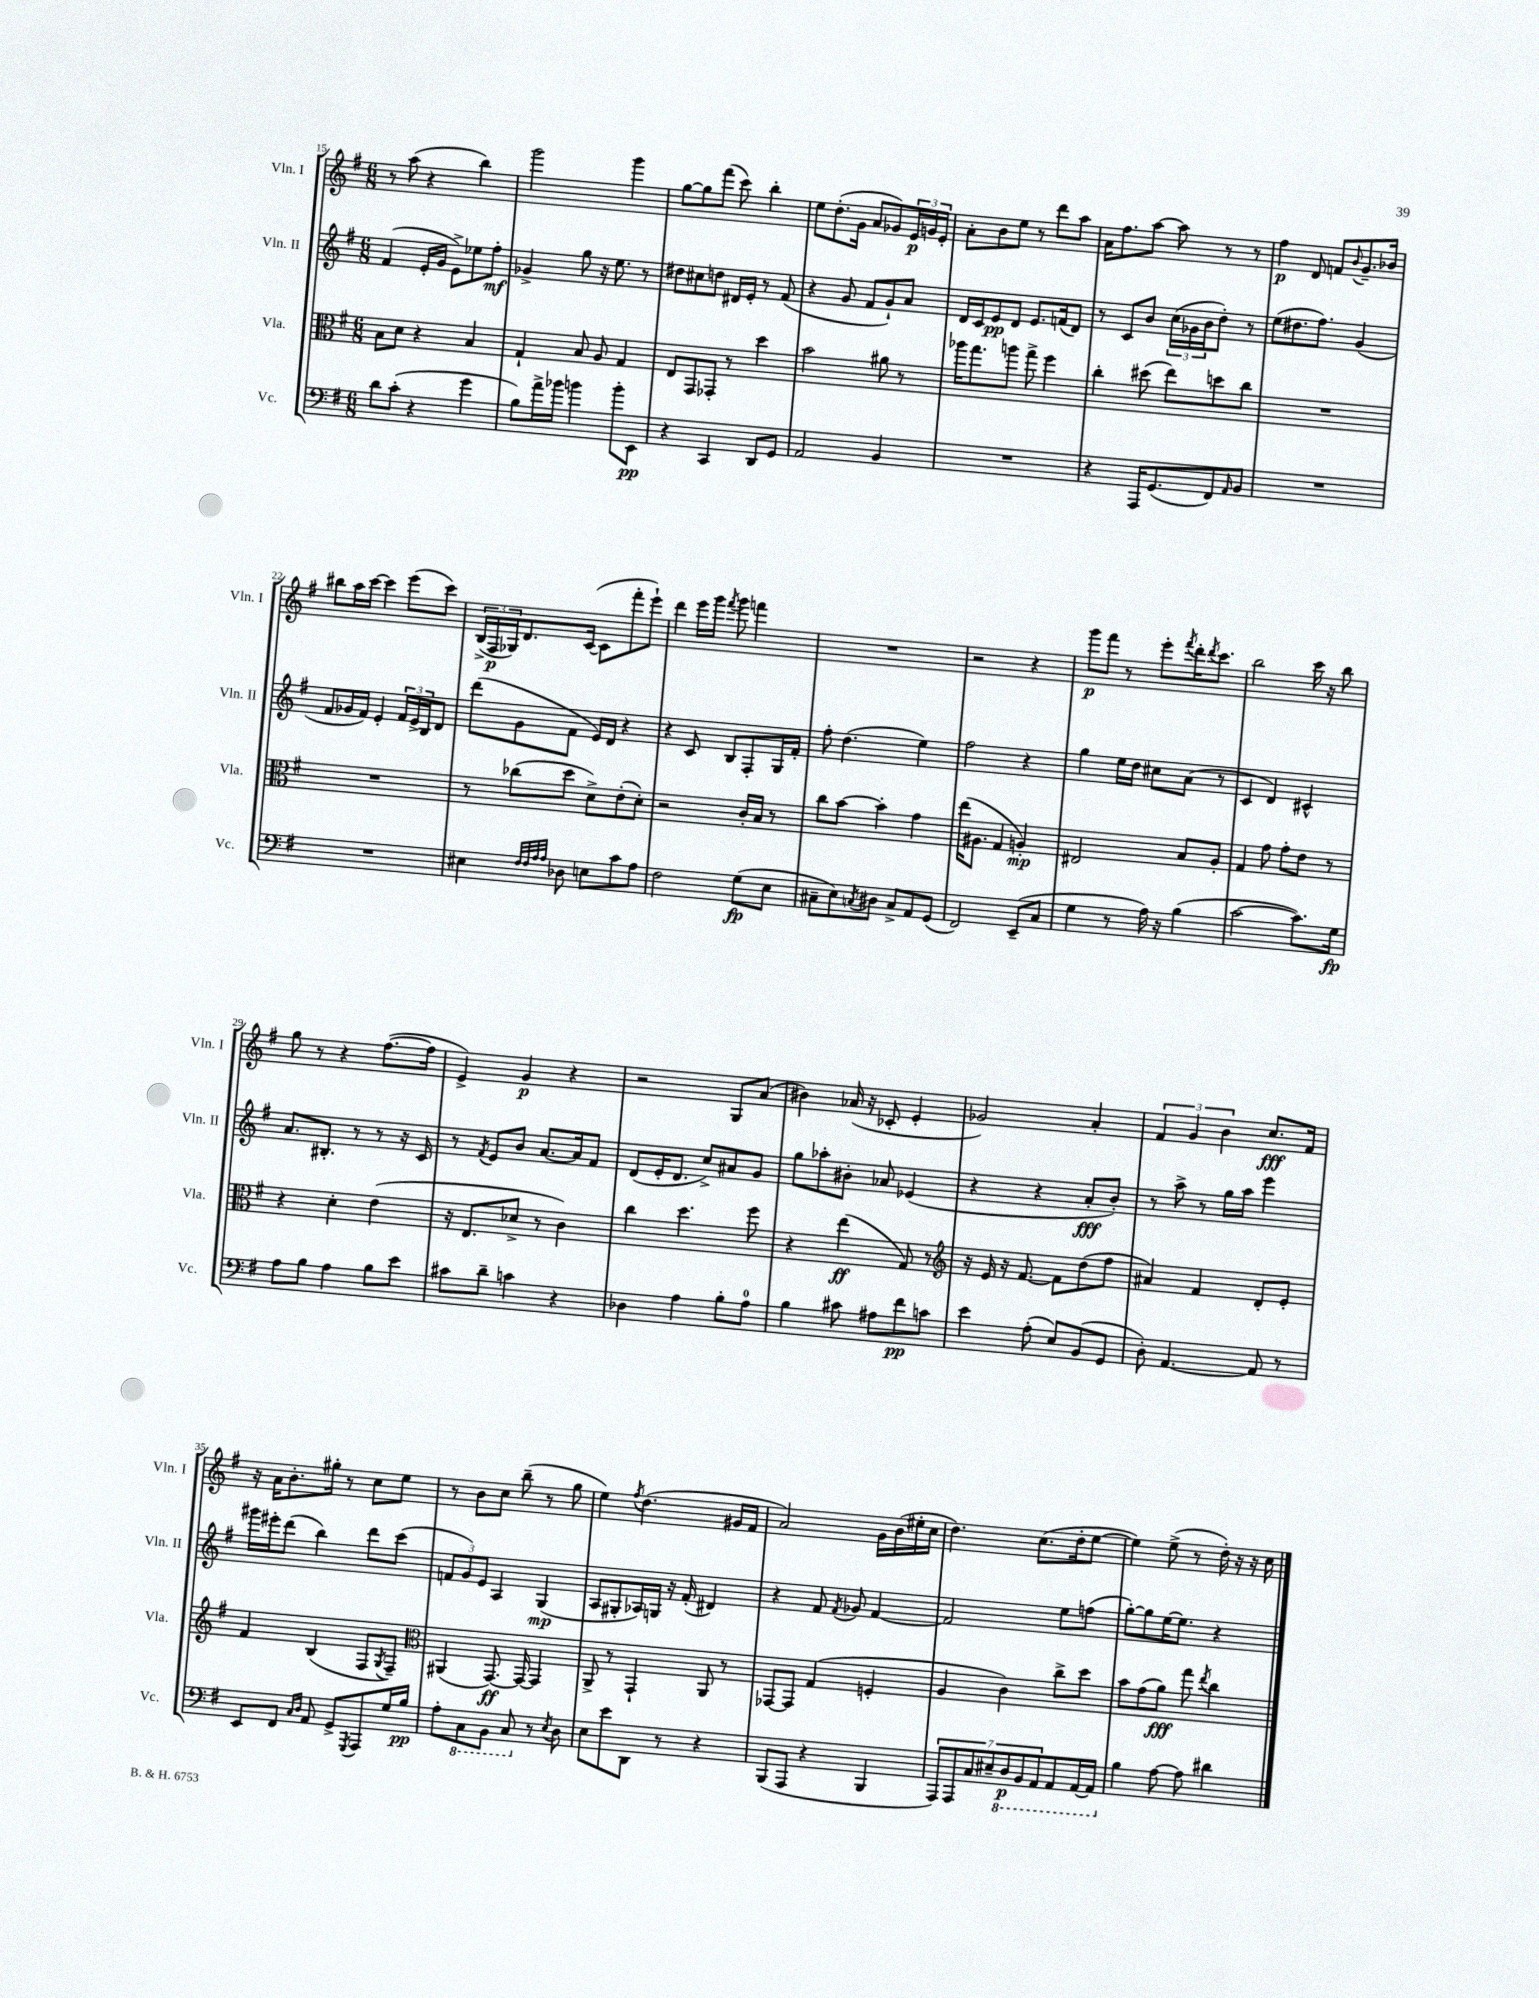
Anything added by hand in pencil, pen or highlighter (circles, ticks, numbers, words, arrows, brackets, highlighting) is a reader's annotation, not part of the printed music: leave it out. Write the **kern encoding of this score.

**kern	**kern	**kern	**kern
*staff4	*staff3	*staff2	*staff1
*clefF4	*clefC3	*clefG2	*clefG2
*k[f#]	*k[f#]	*k[f#]	*k[f#]
*M6/8	*M6/8	*M6/8	*M6/8
8d\L	8B\L	(4f#/	8r
(8c'\J	8d\J	.	(8aa\
4r	4r	16e'/LL	4r
.	.	16g/JJ	.
.	.	8e^\L)	.
4g\	4B/	8ee-\	4bb\)
.	.	8ff#'\J	.
=	=	=	=
8B\L)	4G`/	4g-^/	2ggg\
16a^\L	.	.	.
16b-\JJ	.	.	.
4b\	8B/	8gg\	.
.	8A/	16r	.
.	.	8.ee\	.
8b'\L	4G/	.	4ggg\
8EE\J	.	8r	.
=	=	=	=
4r	8E/L	8dd#\L	[8gg\L
.	8GG/	8cc#\	8gg\]
4CC/	8GG-'/J	8dd\J	(8fff#\J
.	8r	16d#/LL	8ccc\)
.	.	16e'/JJ	.
8DD/L	4dd\	8r	4bb'\
8GG/J	.	(8f#/	.
=	=	=	=
2AA/	2b\	4r	8ee\L
.	.	.	(8.dd'\
.	.	8g/	.
.	.	.	16g\Jk
.	.	8f#/L	8a/L
4BB/	8a#\	8g`/)	8g-/)
.	8r	8a/J	24e/L
.	.	.	24g/
.	.	.	24e'/JJ
=	=	=	=
2.r	16aa-\LK	16d/LL	8a'\L
.	8.gg\	16c/J	.
.	.	8e/	8b\
.	8aa\J	8d/J	8ee\J
.	8gg^\	8.e/L	8r
.	4ff#\	.	8ddd\L
.	.	(16f/k	.
.	.	8d/J)	8aa\J
=	=	=	=
4r	4cc'\	8r	16a\LK
.	.	.	8.ff#\
.	.	8c/L	.
16AAA/LK	(8dd#\	8b/J	[8aa\J
(8.GG/	.	.	.
.	8ee\L)	(24cc\LL	8aa\]
.	.	24g-\	.
.	.	24b\J	.
8FF#/)	8dd\	8dd'\J)	8r
16qqAA/	.	.	.
8BB/J	8cc\J	8r	8r
=	=	=	=
2.r	2.r	(8ee\L	4ff#\
.	.	8.dd#\	.
.	.	.	8d/
.	.	8.ff#\J)	.
.	.	.	8f/L
.	.	.	8qqb/
.	.	(4g/	8.g~/
.	.	.	16b-/Jk
=	=	=	=
2.r	2.r	8f#/L	8bb#\L
.	.	16g-/L	16aa\L
.	.	16f#/JJ)	[16ccc\JJ
.	.	4e'/	4ccc\]
.	.	24f#/LL	(8eee\L
.	.	24e^/	.
.	.	24B/J	.
.	.	8d/J	8ccc\J)
=	=	=	=
4E#\	8r	(8ddd\L	(24B^/LL
.	.	.	24F#/
.	.	.	24G-/J)
.	(8cc-\L	8g\	8.d/
32qqF#/LLL	.	.	.
32qqF#/	.	.	.
32qqA/	.	.	.
32qqA/JJJ	.	.	.
8D-\	8dd\J	8f#\J	.
.	.	.	([16c/Jk
8E\L	8d^\L)	16e/LL)	8c\]L
.	.	16d/JJ	.
8c\	(8e'\	4r	8fff#'\
8A\J	8d'\J)	.	8eee`\J)
=	=	=	=
2F#\	2r	4r	4ddd\
.	.	8c/	16eee\LL
.	.	.	16ggg\JJ
.	.	.	8qfff#/
.	.	8B/L	8ggg\
(8G\L	16c'/LL	8F#'/	4fff\
.	16B/JJ	.	.
8E\J	8r	16G/L	.
.	.	16f#'/JJ	.
=	=	=	=
8C#~\L	8cc\L	8ff#'\	2.r
8E\)	[8b\J	(4.dd\	.
8qC/	.	.	.
8D#\J	4b'\]	.	.
8C^/L	.	.	.
8AA/	4g\	4ee\)	.
(8GG/J	.	.	.
=	=	=	=
2FF#/)	(16ee\LK	2ff#\	2r
.	8.A#\J	.	.
.	4G/	.	.
(8EE~/L	4A'/)	4r	4r
8C/J	.	.	.
=	=	=	=
4G\	2E#/	4gg\	8ggg\L
.	.	.	8fff#\J
8r	.	16ee\LL	8r
.	.	16dd\JJ	.
16A\)	.	8cc#\L	8eee'\L
16r	.	.	.
.	.	.	8qfff#/
(4B\	8B/L	(8a\J	16ddd'\K
.	.	.	8qddd/
.	.	.	8.ccc\J
.	8A'/J	8r	.
=	=	=	=
[2c\	4G/	4c/	2bb\
.	8g\	4d/)	.
.	8g'\L	.	.
8.c\]L)	8e\J	4c#^^/	16ccc\
.	.	.	16r
.	8r	.	8bb\
16G\Jk	.	.	.
=	=	=	=
8A\L	4r	8.a/L	8gg\
8B\J	.	.	8r
.	.	8.B#'/J	.
4A\	4d'\	.	4r
.	.	8r	.
8B\L	(4e\	8r	([8.ff#\L
8e\J	.	16r	.
.	.	16c/	16ff#\]Jk
=	=	=	=
8c#\L	16r	8r	4e^/)
.	8.E/L	.	.
.	.	8qf#/	.
8d~\J	.	8e/L	.
4c\	8d-^/J	8b/J	4g/
.	8r	[8.a/L	.
4r	4c\)	.	4r
.	.	16a/]k	.
.	.	8f#/J	.
=	=	=	=
4D-\	4cc\	(8d/L	2r
.	.	16e'/K	.
.	.	8.d/J	.
4A\	4.dd\	.	.
.	.	8cc^/L)	.
8B'\L	.	8a#/	8G/L
8A\J	8ff#\	8g/J	(8a/J
=	=	=	=
4B\	4r	8gg\L	4b#\)
.	.	8aa-'\	.
8c#\	(4ee\	8b#'\J	(16a-/
.	.	.	16r
8A#\L	.	8a-/	8c-'/
8f#\	8G/)	(4e-/	4e'/
8c\J	8r	.	.
=	=	=	=
*	*clefG2	*	*
4e\	16r	4r	2g-/)
.	16e/	.	.
.	16r	.	.
.	[8.f#/	.	.
(8A'\	.	4r	.
8E/L)	8f#\]L	.	.
(8BB/	(8dd\	8a'/L	4a'/
8GG/J	8ff#\J	8b'/J)	.
=	=	=	=
8D'\)	4a#/)	8r	6f#/
[4.AA/	.	8aa^\	.
.	.	.	6g/
.	4f#/	8r	.
.	.	.	6b\
.	.	16gg\LL	.
.	.	16aa\JJ	.
8AA/]	8d'/L	4eee\	8.cc/L
8r	8e'/J	.	.
.	.	.	16f#/Jk
=	=	=	=
8EE/L	4f#/	16ggg#\LL	16r
.	.	16eee#'\J	16a\LK
8FF#/J	.	(8ddd\J	8.b'\
16qqC/LL	.	.	.
16qqD/JJ	.	.	.
8AA/	(4B/	4bb\)	.
.	.	.	16gg#'\Jk
8GG^/L	.	.	8r
8qGGG/	.	.	.
8AAA/	8F#/L	8ddd\L	8cc\L
.	8qG/	.	.
16G/L	8F#~/J)	(8ccc\J	8ee\J
16B/JJ	.	.	.
=	=	=	=
*	*clefC3	*	*
8A'\L	(4AA#/	12f/L	8r
.	.	12g/)	.
8CC\	.	.	8b\L
.	.	12e/J	.
8BBB\J	[8.GG/)	4A/	8cc\J
8CC/	.	.	(8bb~\
.	16GG/_	.	.
8r	4GG/]	(4G/	8r
8qE/	.	.	.
8D\	.	.	8gg\
=	=	=	=
8E\L	8AA^/	8A/L	4ee\)
8e\	8r	8G#'/	.
.	.	.	8qff#/
8DD\J	4GG`/	16A-/L)	(4.dd\
.	.	16G/JJ	.
8r	.	16r	.
.	.	(16f#'/	.
4r	8AA/	4d#/)	.
.	8r	.	16g#/LL
.	.	.	16f#/JJ
=	=	=	=
(8BBB/L	[8GG-/L	4r	2a/)
8AAA/J	8GG-/]J	.	.
4r	(4G/	8f#/	.
.	.	8qf#/	.
.	.	8g-/	.
4BBB/	4F'/	[4f#/	16g\LL
.	.	.	(16b\
.	.	.	16ee#'\
.	.	.	16cc\JJ
=	=	=	=
14AAA/L)	4A/	2f#/]	4.dd\)
14AAA/	.	.	.
14C/	.	.	.
14E#~/	.	.	.
.	4c\)	.	.
14DD/	.	.	.
14BBB/	.	.	.
.	.	.	(8.cc\L
14AAA/	.	.	.
8AAA/	8cc^\L	8ee\L	.
.	.	.	16dd'\k
[16AAA/L	8dd\J	(8ff\J	[8ee\J
16AAA/]JJ	.	.	.
=	=	=	=
4B\	8b\L	[8gg'\L)	4ee\])
.	(8g\	8gg\]	.
[8A\	8a\J)	[16ee\K	(8ee^\
.	.	8.ee\]J	.
8A\]	8gg\	.	8r
.	8qee/	.	.
4d#\	4cc\	4r	16dd'\)
.	.	.	16r
.	.	.	16r
.	.	.	16cc\
==	==	==	==
*-	*-	*-	*-
